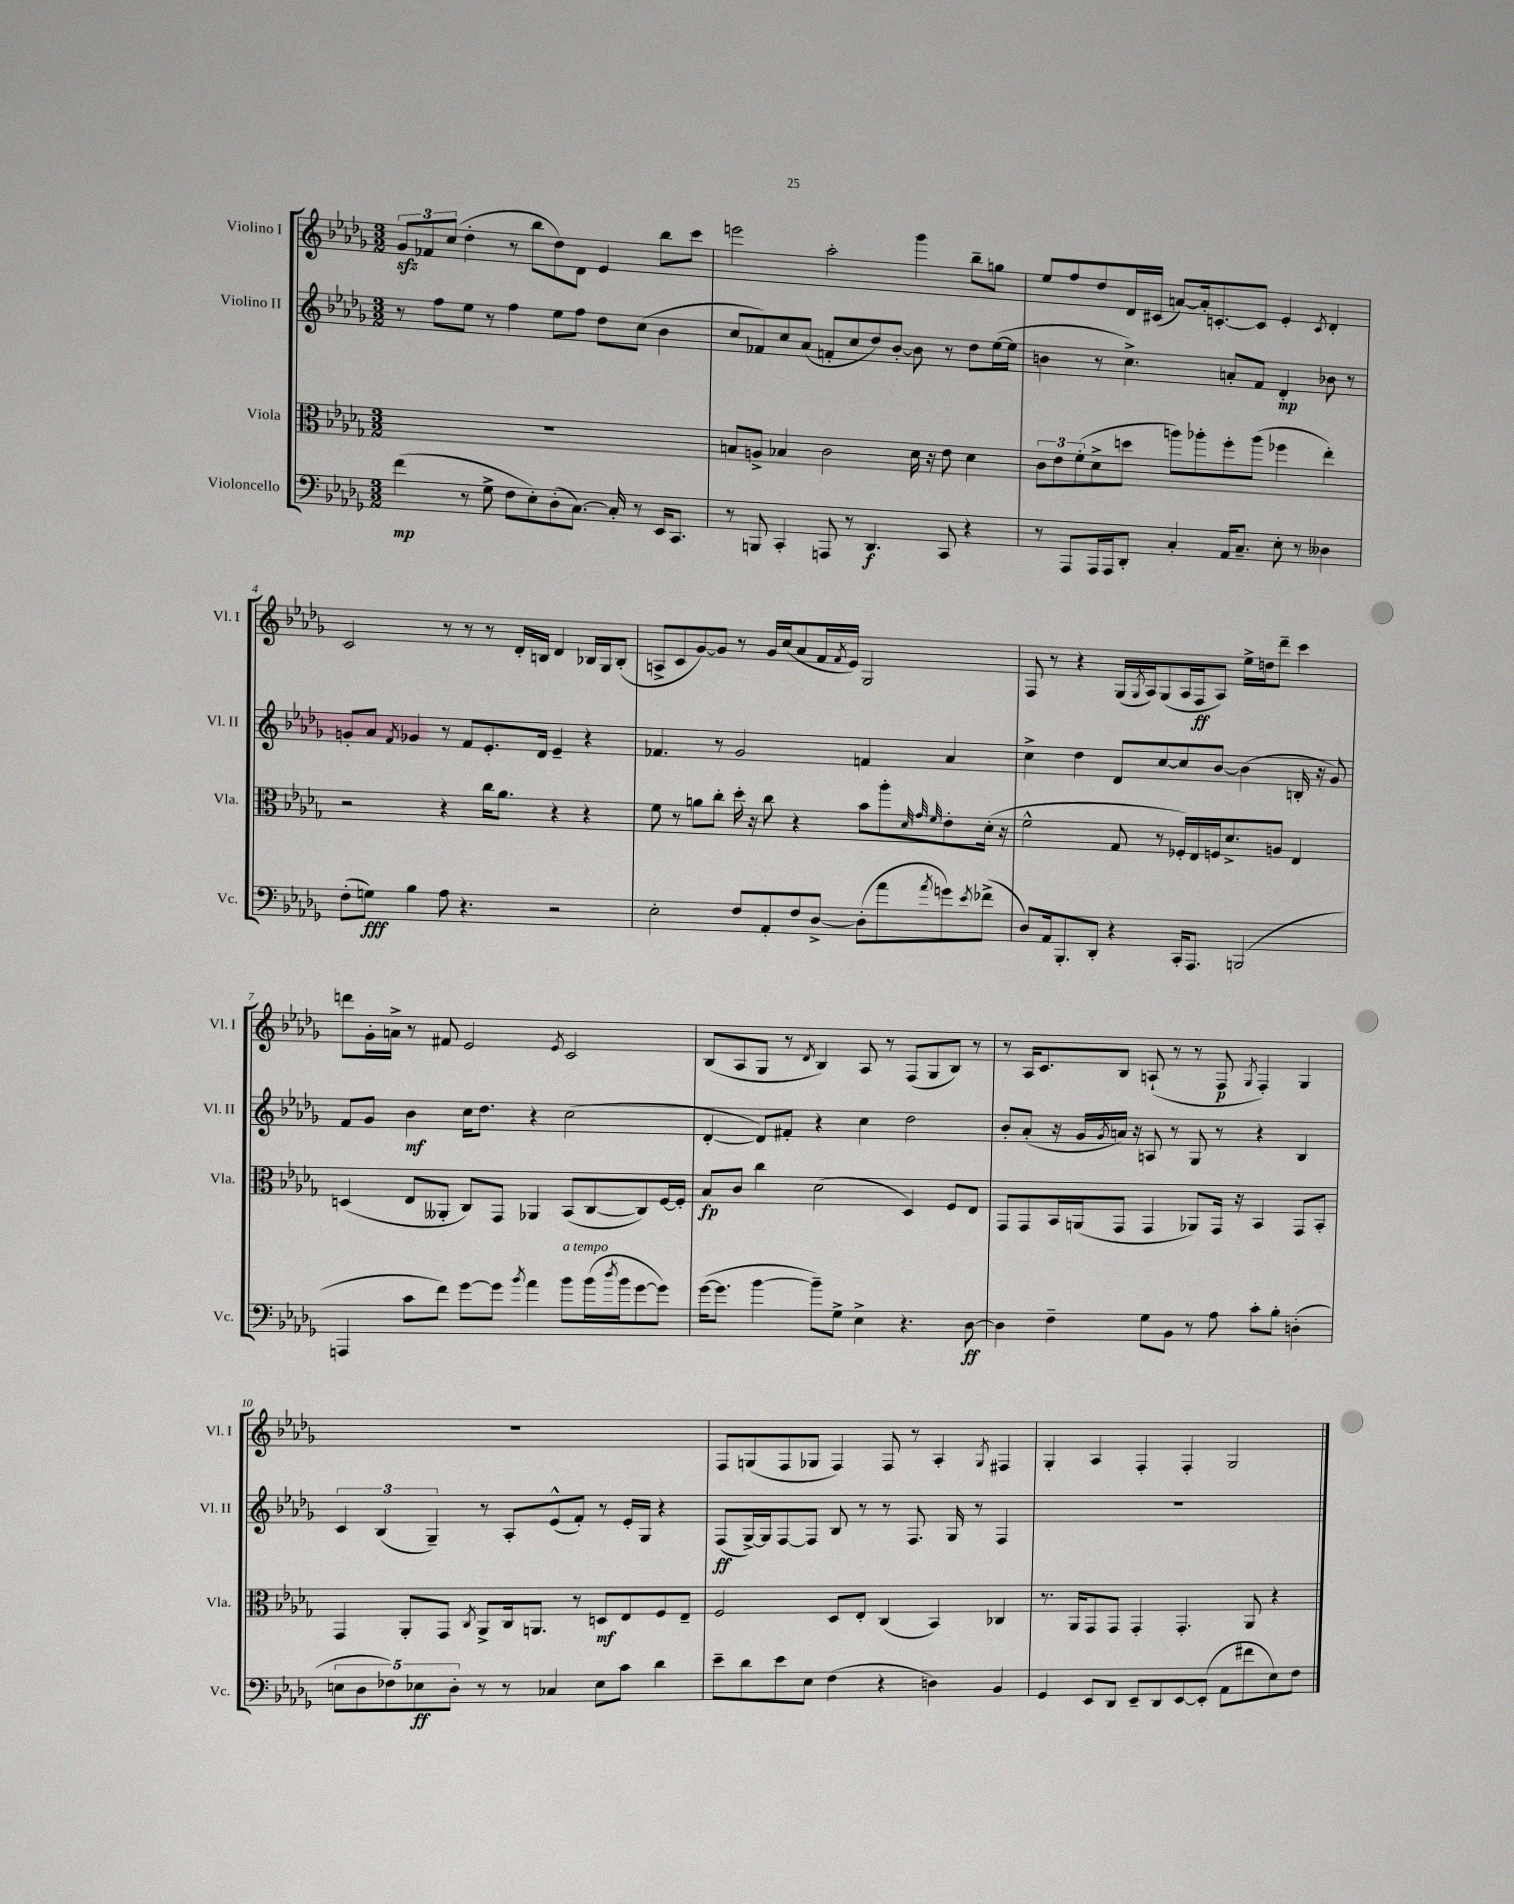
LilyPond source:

<<
\new StaffGroup <<
\new Staff = "s0" \with { instrumentName = "Violino I" shortInstrumentName = "Vl. I" } {
    \clef treble \key des \major \numericTimeSignature \time 3/2
    \tuplet 3/2 { ges'8\sfz fes'8 c''8( } des''4-. r8 bes''8 des''8) des'8 ees'4 bes''8 c'''8 |
    e'''2 aes''2-. ges'''4 bes''8-- g''8 |
    ees''8 f''8 des''8 des'16 cis'16( a'8~) a'16-. c'8.~-. c'8 ees'4-. \acciaccatura { c'8 } des'4-. |
    c'2 r8 r8 r8 des'16-. b16 des'4 bes16 ges16 bes8-.( |
    a8-> c'8 ges'8~) ges'8 r8 ges'16 c''16( aes'8 f'16 \acciaccatura { f'8 } ees'16) ges2 |
    f8 r8 r4 ges16( \acciaccatura { ges8 } aes16) ges8( aes16 f16\ff aes8) ees''16-> d''16 des'''8-- c'''4 |
    d'''8 ges'16-. a'16-> r8 fis'8 ees'2 \acciaccatura { ees'8 } c'2 |
    bes8( aes8 ges8 r8 \acciaccatura { des'8 } bes4) aes8 r8 f8( ges8 bes8) r8 |
    r8 aes16 c'8. bes8 a8-!( r8 r8 f8\p \acciaccatura { ges8 } f4-.) ges4 |
    R1. |
    f8 g8( f8 ges8 f4) f8 r8 aes4-. \acciaccatura { ges8 } fis4 |
    ges4-. aes4 f4-. f4-. ges2 \bar "|." |
}
\new Staff = "s1" \with { instrumentName = "Violino II" shortInstrumentName = "Vl. II" } {
    \clef treble \key des \major \numericTimeSignature \time 3/2
    r8 f''8 ees''8 r8 f''4 ees''8 f''8 des''8 c''8( bes'4 |
    c''8 fes'8) c''8 aes'8( f'8-. c''8 des''8) bes'8~-. bes'8 r8 des''8 ees''16~( ees''16 |
    b'4 r8 c''4.->) a'8-. f'8 des'4-.\mp bes'8 r8 |
    g'8-. aes'8 \acciaccatura { f'8 } ges'4 r8 f'8 ees'8.-. des'16 ees'4-- r4 |
    fes'4. r8 ges'2 f'4 aes'4 |
    c''4-> des''4 des'8 c''8~ c''8 bes'8~ bes'4( b16-. r16 ges'8) |
    f'8 ges'8 bes'4\mf c''16 des''8. r4 c''2( |
    des'4~-. des'8) fis'8-. r4 c''4 des''2 |
    bes'8-. aes'8-.( r16 ges'16 \acciaccatura { ges'8 } a'16) r16 a8 r8 ges8 r8 r4 bes4 |
    \tuplet 3/2 { c'4 bes4( ges4--) } r8 aes8-. ees'8-^( f'8-.) r8 ees'16-. ges16 r4 |
    f8\ff( ges16~->) ges16 f8~ f8 bes8 r8 r8 f8. ges16 r8 f4 |
    R1. \bar "|." |
}
\new Staff = "s2" \with { instrumentName = "Viola" shortInstrumentName = "Vla." } {
    \clef alto \key des \major \numericTimeSignature \time 3/2
    R1. |
    b8 a8-> bes4 c'2 des'16 r16 ees'8 des'4 |
    \tuplet 3/2 { c'8 ees'8 f'8-.( } des'8-> d''8 a''8) aes''8-. f''8-. aes''8( fes''4 ees''4-.) |
    r2 r4 c''16 aes'8. r4 r4 |
    f'8 r8 a'8 c''8-. des''16-. r16 c''8 r4 bes'8 aes''8-. \grace { des'32 ges'32 f'32 } ees'8-. des'16-.( r16 |
    f'2-^ ges8 r8 fes16-.) ees16 f16 des'8.-> a8 ees4 |
    d4( ees8 aeses,8-. c8) ges,8 aes,4 bes,8( c8~ c8) f16~ f16-. |
    bes8\fp c'8 c''4 des'2( des4) f8 ees8 |
    ges,8 ges,8 bes,16 a,16( ges,8 ges,4 aes,8) ges,16 r16 bes,4 ges,8 bes,8-. |
    ges,4 aes,8-. ges,8 \acciaccatura { c8 } aes,8-> c16 a,8. r8 d8\mf ees8 f8 ees8-- |
    f2 des8 ees8-. c4( bes,4) ces4 |
    r8. aes,16 ges,8 ges,8 ges,4-. ges,4.-. aes,8 r4 \bar "|." |
}
\new Staff = "s3" \with { instrumentName = "Violoncello" shortInstrumentName = "Vc." } {
    \clef bass \key des \major \numericTimeSignature \time 3/2
    f'4\mp( r8 ges8-> f8 ees8-.) des8-.( c8.~) c16-. r8 ees,16 c,8. |
    r8 b,,8 c,4-. a,,8 r8 des,4.\f c,8 r4 |
    r8 aes,,8 aes,,16 aes,,16 des,8-. c4-. aes,16 c8.-- ees8-. r8 deses4 |
    f8-.( g8\fff) bes4 aes8 r4. r2 |
    ees2-. f8 aes,8-. f8 des8~-> des8-.( aes'8 \acciaccatura { aes'8 } g'8) \acciaccatura { ees'8 } fes'8->( |
    des8) aes,16 bes,,8.-. des,8-. r4 c,16-. aes,,8. b,,2( |
    a,,4 c'8 f'8) ges'8~ ges'8 \acciaccatura { bes'8 } aes'4 bes'8^\markup { \italic "a tempo" } bes'16( \acciaccatura { des''8 } bes'16 ges'8~ ges'8) |
    ges'16~( ges'8. bes'4~ bes'8--) ges8-> ees4-> r4. des8~\ff |
    des4 f4-- ges8 bes,8 r8 aes8 c'8-. bes8-. d4-.( |
    \tuplet 5/4 { e8 des8 fes8) ees8\ff des8-. } r8 r8 ces4 ees8 c'8 des'4 |
    ees'8-- des'8 ees'8 ees8 f4( r4 d4) bes,4 |
    ges,4 ees,8 des,8 ees,8-- des,8 ees,8~ ees,8-.( aes,8 fis'8 ees8) f8 \bar "|." |
}
>>
>>
